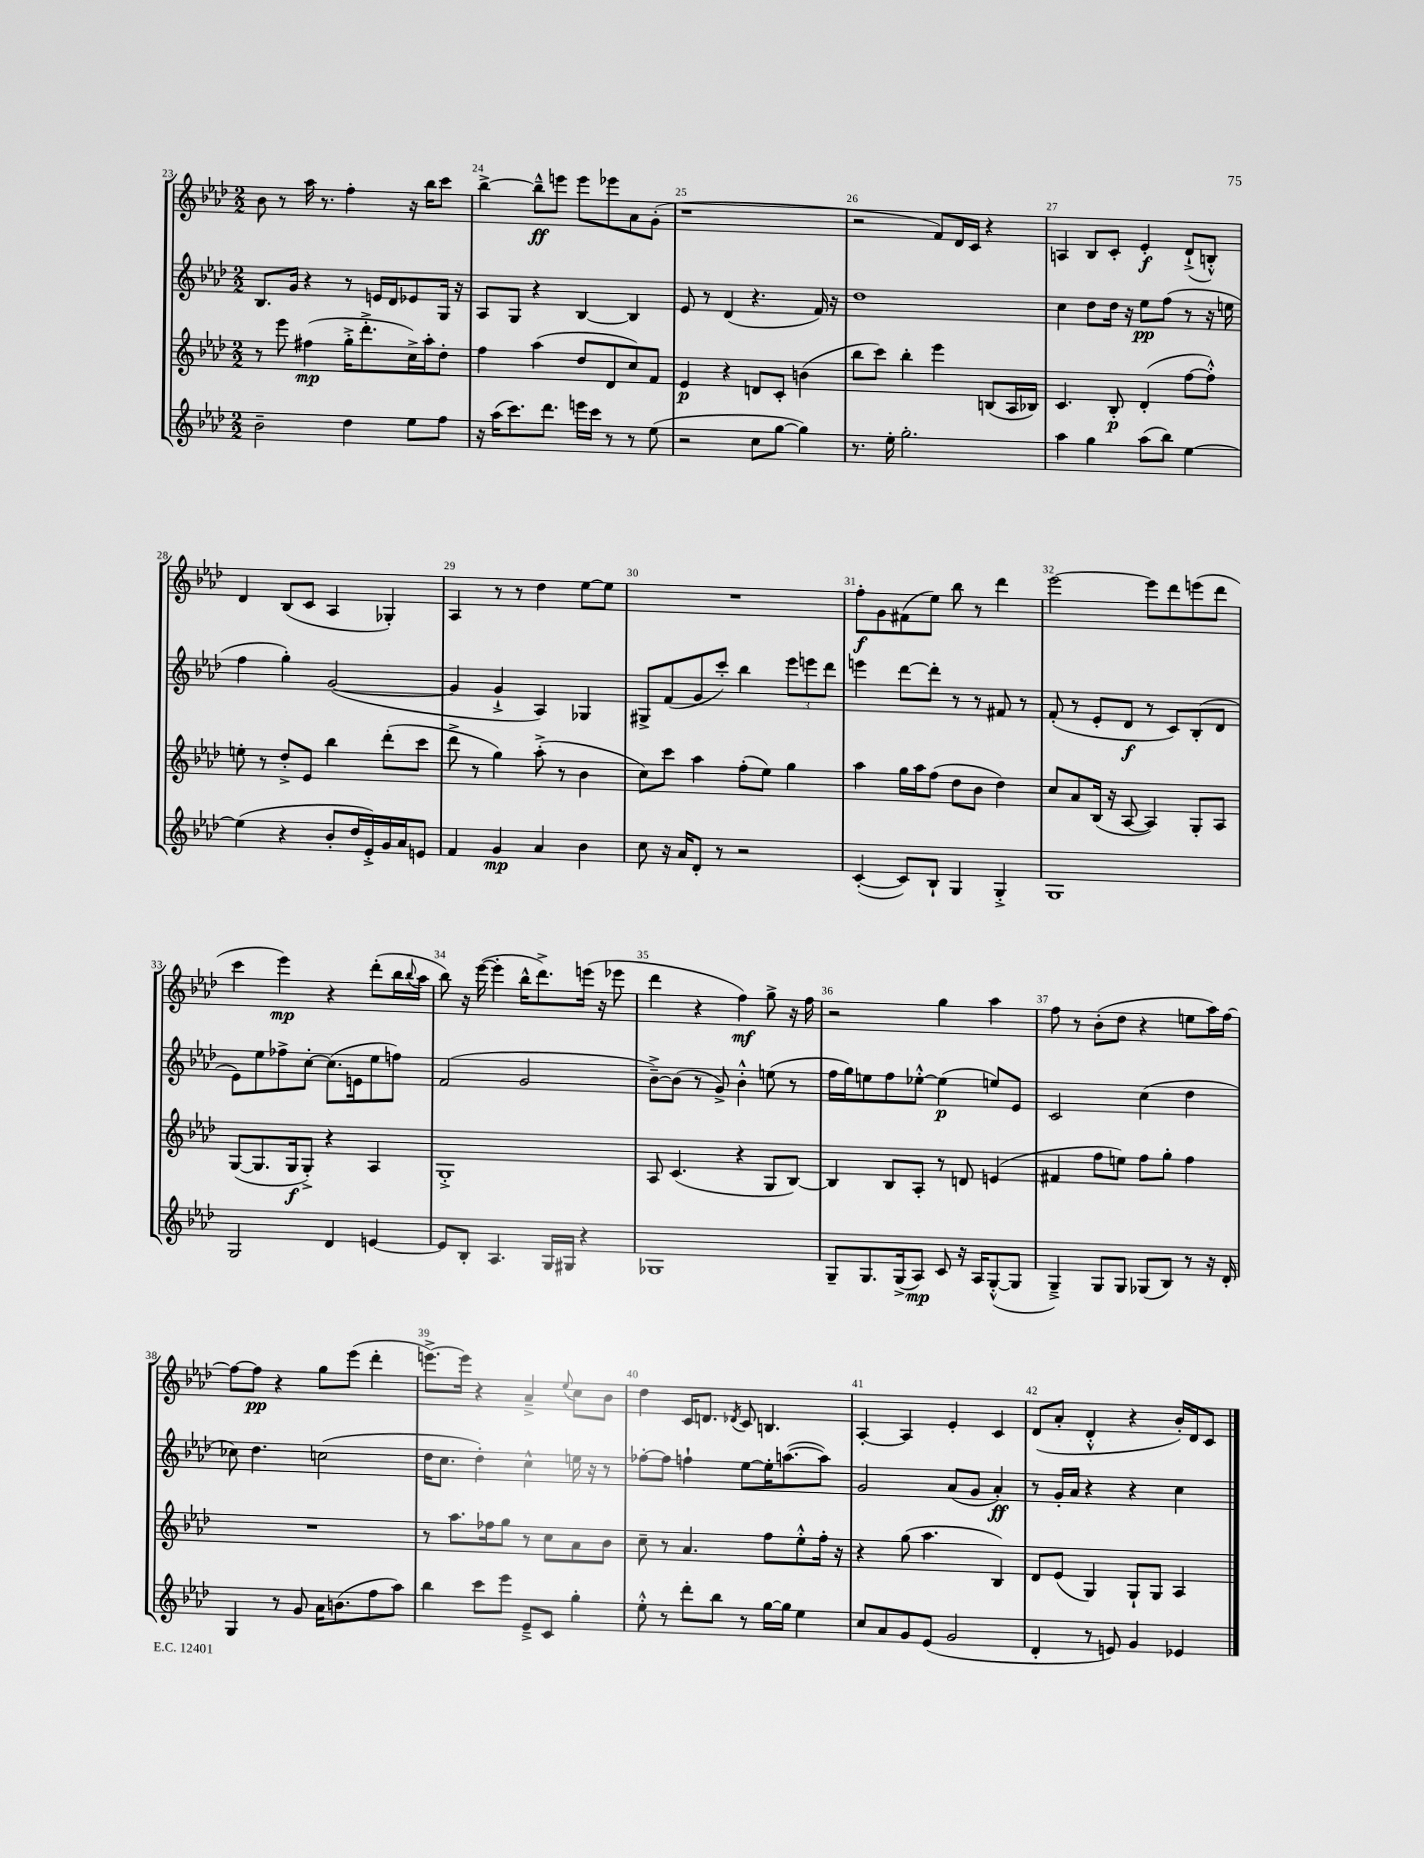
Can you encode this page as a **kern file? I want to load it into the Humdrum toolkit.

**kern	**kern	**kern	**kern
*staff4	*staff3	*staff2	*staff1
*clefG2	*clefG2	*clefG2	*clefG2
*k[b-e-a-d-]	*k[b-e-a-d-]	*k[b-e-a-d-]	*k[b-e-a-d-]
*M2/2	*M2/2	*M2/2	*M2/2
2b-~\	8r	8.B-/L	8b-\
.	8eee-\	.	8r
.	.	16g/Jk	.
.	(4ff#\	4r	16aa-\
.	.	.	8.r
4dd-\	16gg'^\LK	8r	4ff'\
.	8.ddd-'^\	.	.
.	.	16e/LL	.
.	.	16d-/J	.
8ee-\L	16cc^\L)	8e-/	16r
.	16aa-'\J	.	16bb-\LK
8ff\J	8dd-'\J	16G/Jk	8ccc\J
.	.	16r	.
=	=	=	=
16r	4ff\	8A-/L	[4bb-^\
(16aa-\LK	.	.	.
8.ccc\)	.	8G/J	.
.	(4aa-\	4r	8bb-~^^\]L
8.ddd-\J	.	.	.
.	.	.	8eee\J
16eee\LL	8dd-/L	[4B-/	8eee\L
16ccc\JJ	.	.	.
8r	8d-/	.	8eee-\
8r	8cc/)	4B-/]	8a-\
(8ee-\	8f/J	.	(8g'\J
=	=	=	=
2r	4e-/	8e-/	1r
.	.	8r	.
.	4r	(4d-/	.
8cc\L	8d/L	4.r	.
[8gg\J	8c'/J	.	.
4gg\])	(4b\	.	.
.	.	16f/)	.
.	.	16r	.
=	=	=	=
8.r	8bb-\L	1dd-	2r
.	8ccc\J)	.	.
16ee-'\	.	.	.
2.gg'\	4bb-'\	.	.
.	4eee-\	.	8f/L)
.	.	.	16d-/L
.	.	.	16c/JJ
.	(8B/L	.	4r
.	16A-/L	.	.
.	16B-/JJ)	.	.
=	=	=	=
4aa-\	4.c/	4cc\	4A/
4gg\	.	8dd-\L	8B-/L
.	8B-'/	16dd-\Jk	8c'/J
.	.	16r	.
(8aa-\L	(4d-'/	8ee-\L	4e-'/
8bb-\J)	.	(8ff\J	.
[4ee-\	[8ff\L	8r	(8d-`^/L
.	8ff'^^\]J)	16r	8B'^^/J)
.	.	16ee\	.
=	=	=	=
(4ee-\]	8ee'\	4ff\	4d-/
.	8r	.	.
4r	8dd-'^/L	4gg'\)	(8B-/L
.	8e-/J	.	8c/J
8b-'/L	4bb-\	([2g/	4A-/
16dd-/L	.	.	.
16e-'^/)	.	.	.
16g/	(8ddd-'\L	.	4G-'/)
16a-/J	.	.	.
8e/J	8ccc\J	.	.
=	=	=	=
4f/	8ddd-^\	4g/]	4A-/
.	8r	.	.
4g/	4gg\)	4g`^/	8r
.	.	.	8r
4a-/	(8aa-'^\	4A-/)	4dd-\
.	8r	.	.
4b-\	4b-\	4G-/	[8ee-\L
.	.	.	8ee-\]J
=	=	=	=
8cc\	8cc\L)	8G#^/L	1r
16r	8ccc\J	(8f/	.
16a-/LK	.	.	.
8d-'/J	4aa-\	8g/	.
8r	.	8ccc'/J)	.
2r	(8ff'\L	4bb-\	.
.	8ee-\J)	.	.
.	4gg\	12eee-\L	.
.	.	12eee\	.
.	.	12ddd-\J	.
=	=	=	=
([4c'/	4aa-\	4eee\	8ff'\L
.	.	.	8g\
8c/]L)	16gg\LL	[8ddd-\L	(8f#\
.	16aa-\J	.	.
8B-`/J	(8ff\J	8ddd-'\]J	8ee-\J)
4G/	8dd-\L	8r	8bb-\
.	8b-\J	8r	8r
4G'^/	4dd-\)	8f#/	4ddd-\
.	.	8r	.
=	=	=	=
1G	8cc/L	(8f'/	[2eee-\
.	8a-/	8r	.
.	(16B-/Jk	8e-'/L	.
.	16r	.	.
.	[8A-/	8d-/J	.
.	4A-/])	8r	8eee-\]L
.	.	8c/L)	8ddd-\
.	8G'/L	(8B-'/	(8eee\
.	8A-/J	8d-/J	8ddd-\J
=	=	=	=
2G/	([8G/L	8e-\L)	4ccc\
.	8.G/]	8ee-\	.
.	.	8ff-^\	4eee-\)
.	16G/k	.	.
.	8G'^/J)	[8cc'\J	.
4d-/	4r	(8.cc\]L	4r
.	.	16e\k	.
[4e/	4A-/	8ee-\	(8ddd-'\L
.	.	8ff\J)	16bb-\L
.	.	.	8qqbb-/
.	.	.	16aa-\JJ
=	=	=	=
8e/]L	1G'^	(2f/	8bb-\)
8B-'/J	.	.	16r
.	.	.	([16eee-\
4.A-/	.	.	4eee-'\]
.	.	2g/	16bb-^^\LK
.	.	.	8.ddd-^\)
16G/LL	.	.	.
16G#/JJ	.	.	.
4r	.	.	(16eee\Jk
.	.	.	16r
.	.	.	8eee-\
=	=	=	=
1G-	8A-/	[8b-~^\L)	4ddd-\
.	(4.c/	(8b-\]J	.
.	.	8r	4r
.	.	8g^/)	.
.	4r	4b-'^^\	4ff\)
.	8G/L	(8ee\	8gg^\
.	[8B-/J)	8r	16r
.	.	.	16ff\
=	=	=	=
8G~/L	4B-/]	16ff\LL	2r
.	.	16gg\J)	.
8.G/	.	8ee\	.
.	8B-/L	8ff\	.
(16G^/k	.	.	.
8A-/J)	8A-'/J	[8ee-'^^\J	.
8c/	8r	(4ee-\]	4gg\
16r	8d/	.	.
16A-/LK	.	.	.
([8G'^^/	(4e/	8ee/L)	4aa-\
8G/]J	.	8e-/J	.
=	=	=	=
4G~^/)	4f#/	2c/	8ff\
.	.	.	8r
8G/L	8ff\L	.	(8b-'\L
8G/J	8ee\J)	.	8dd-\J
(8G-/L	8ff\L	(4cc\	4r
8B-/J)	8gg'\J	.	.
8r	4ff\	4dd-\	8ee\L
16r	.	.	16aa-\L)
16d-'/	.	.	[16ff\JJ
=	=	=	=
4G/	1r	8cc-\)	8ff\_L
.	.	4.dd-\	8ff\]J
8r	.	.	4r
8g/	.	.	.
16a-\LK	.	(2cc\	8gg\L
(8.b\	.	.	.
.	.	.	(8eee-\J
8ff\	.	.	4ddd-'\
8aa-\J)	.	.	.
=	=	=	=
4bb-\	8r	16dd-\LK	[8.eee^\L)
.	.	8.cc\J	.
.	8.aa-\L	.	.
.	.	.	16eee\]Jk
8ccc\L	.	4dd-'\)	4r
.	16ff-\k	.	.
8eee-\J	8gg\J	.	.
8e-~^/L	8r	4cc^^\	4a-~^/
8c/J	8cc\L	.	.
.	.	.	8qqee-/
4gg'\	8a-\	16ee\	8cc\L
.	.	16r	.
.	8b-\J	8r	8b-\J
=	=	=	=
8ee-'^^\	8cc~\	[8ff-'\L	4dd-\
8r	8r	8ff-\]J	.
8ddd-'\L	4.a-/	4ff`\	16c/LK
.	.	.	8.d/J
8bb-\J	.	.	.
.	.	.	8qd-/
8r	.	[8ee-\L	8c/
[16gg\LL	8ff\L	16ee-'\]K	4.B/
16gg\]JJ	.	([8.aa\	.
4ee-\	8ee-'^^\	.	.
.	16ff'\Jk	8aa\]J)	.
.	16r	.	.
=	=	=	=
8cc/L	4r	2g/	[4A-'/
8a-/	.	.	.
8g/	(8gg\	.	4A-/]
(8e-/J	4.aa-\	.	.
2g/	.	(8a-/L	4e-'/
.	.	8g/J	.
.	4B-/)	4a-'/)	4c/
=	=	=	=
4d-'/	8d-/L	8r	(8d-/L
.	(8e-/J	16g'/LL	8a-'/J
.	.	16a-/JJ	.
8r	4G/)	4r	4d-'^^/
8e/)	.	.	.
4g/	8G`/L	4r	4r
.	8G/J	.	.
4e-/	4A-/	4cc\	16b-'/LL)
.	.	.	16d-/J
.	.	.	8c/J
==	==	==	==
*-	*-	*-	*-
